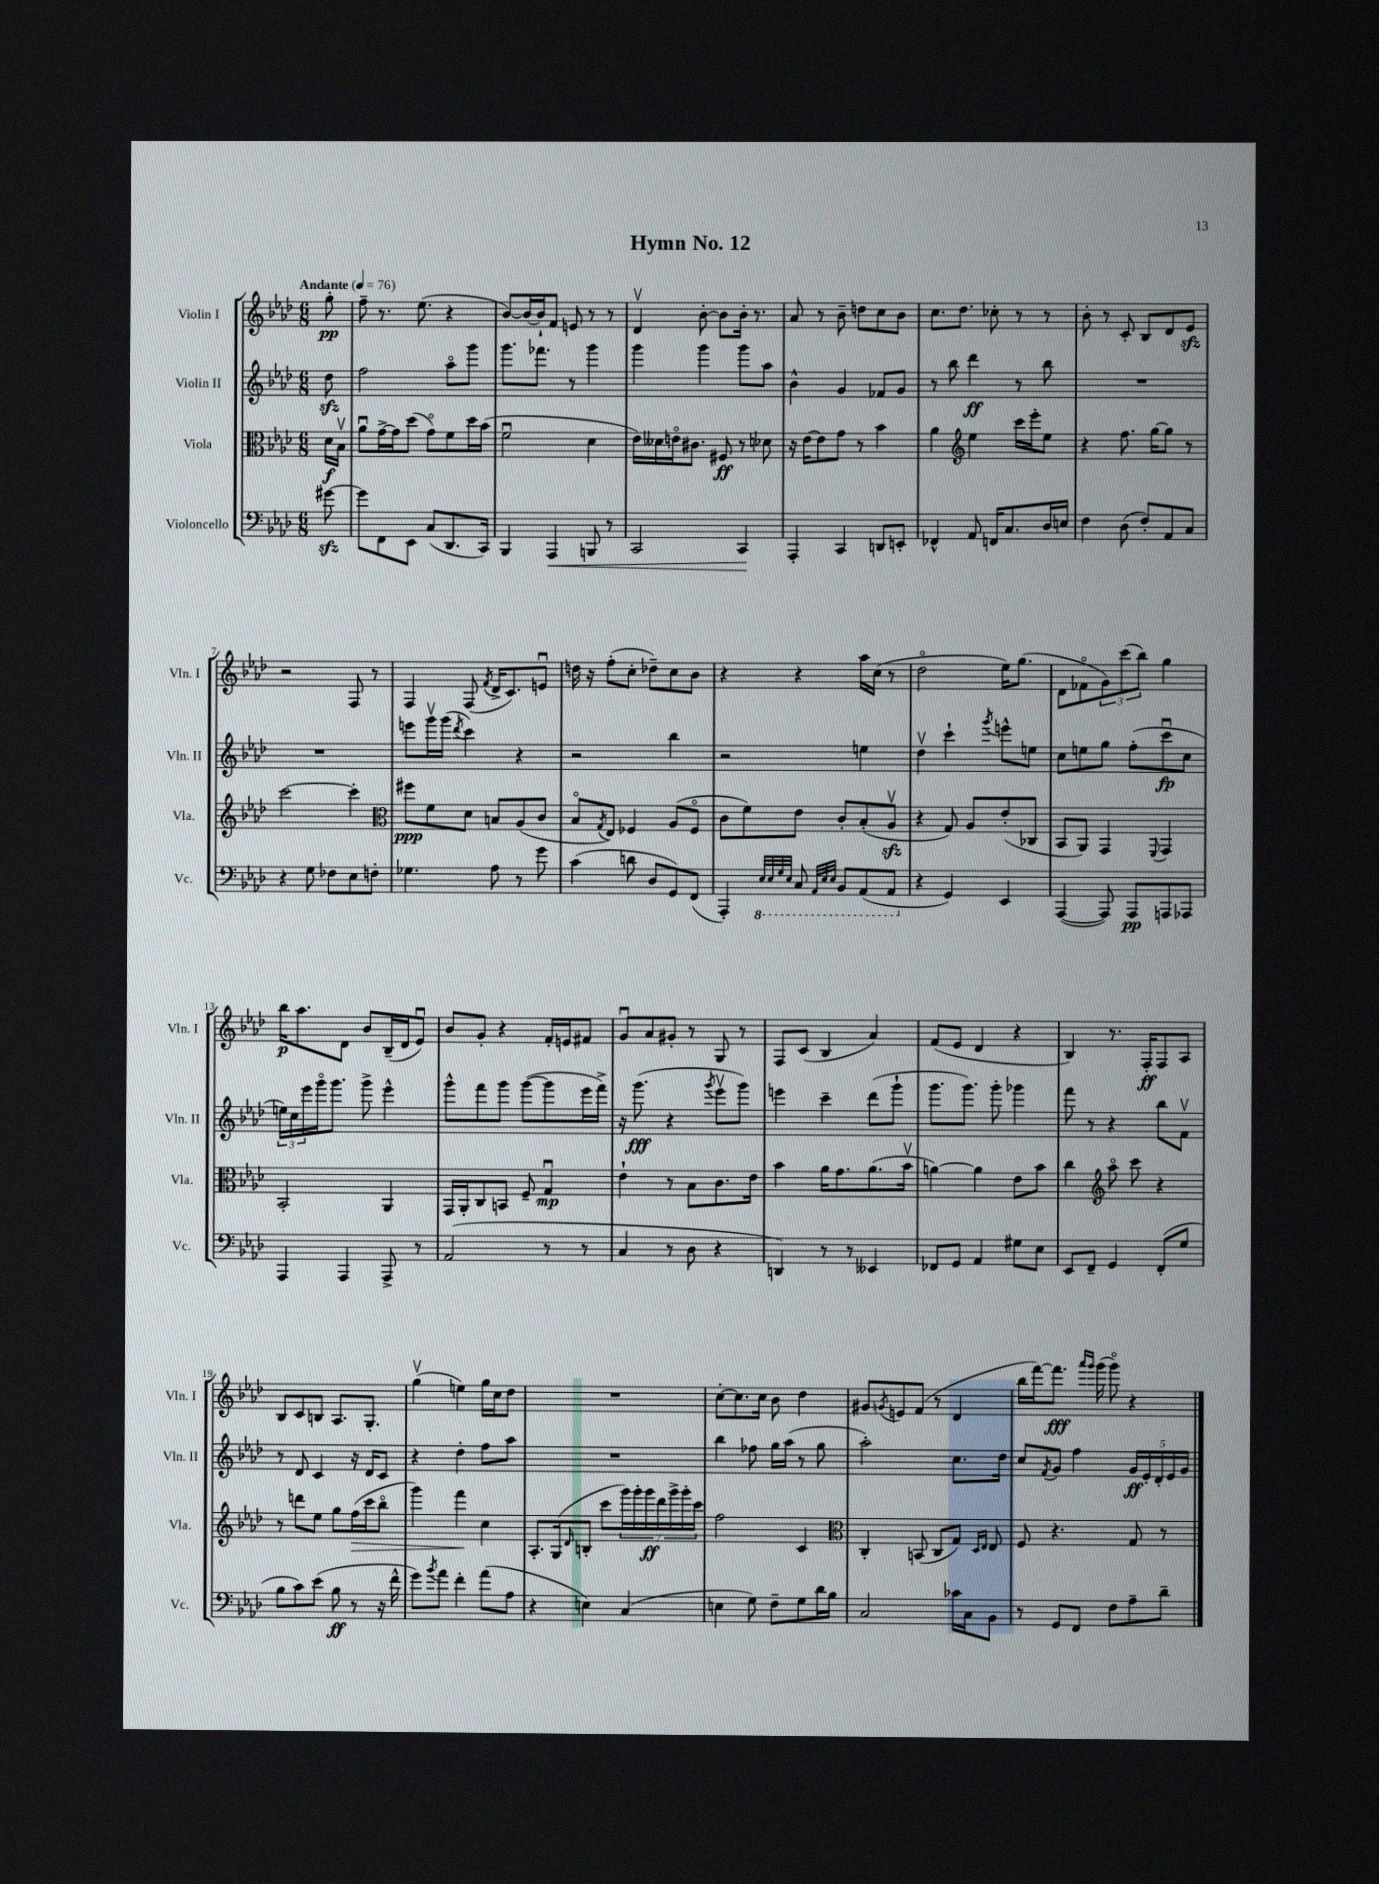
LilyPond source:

\header { title = "Hymn No. 12" }
<<
\new StaffGroup <<
\new Staff = "s0" \with { instrumentName = "Violin I" shortInstrumentName = "Vln. I" } {
    \clef treble \key aes \major \numericTimeSignature \time 6/8 \partial 8 \tempo "Andante" 4 = 76
    g''8-.\pp |
    f''8-- r8. ees''8.( r4 |
    bes'8~) bes'16~ bes'16-! f'8 e'8 r8 r8 |
    des'4\upbow bes'8~-. bes'8 bes'16-. r8. |
    aes'8 r8 bes'8-- d''8 c''8 bes'8 |
    c''8. des''8. ces''8-. r8 r8 |
    bes'8-. r8 c'8-. bes8 des'8 ees'8\sfz |
    r2 f8 r8 |
    f4 f8( \acciaccatura { f'8 } des'16-> c'8.) e'8\downbow |
    d''16 r16 f''8-.( c''8-. des''8--) c''8 bes'8 |
    r4 r4 aes''16 c''16( r8 |
    des''2\flageolet ees''16) g''8.( |
    des'8 fes'8\flageolet \tuplet 3/2 { g'8) c'''8( bes''8) } g''4 |
    bes''16\p aes''8. des'8 bes'8 bes16--( des'16 ees'8\downbow) |
    bes'8 g'8-. r4 f'16-. e'16 fis'8 |
    g'8\downbow aes'8 gis'8-. r8 g8 r8 |
    f8 c'8( bes4 aes'4) |
    f'8( ees'8 des'4 r4 |
    bes4) r8. f16-.\ff f8 aes8 |
    bes8 c'8 b8 aes8. g8.-. |
    g''4\upbow( e''4) g''16 c''16 des''8 |
    R2. |
    c''8~-. c''8. c''16 bes'8 des''4 |
    gis'8 \acciaccatura { g'8 } e'8 f'8( r8 des'4 |
    bes''16 f'''16~) f'''8.\fff \grace { aes'''16 g'''16 } g'''16( g'''8\flageolet) r4 \bar "|." |
}
\new Staff = "s1" \with { instrumentName = "Violin II" shortInstrumentName = "Vln. II" } {
    \clef treble \key aes \major \numericTimeSignature \time 6/8 \partial 8
    des''8\sfz |
    f''2 aes''8\flageolet g'''8 |
    g'''8. fes'''8. r8 g'''4 |
    g'''4 g'''4 g'''8 aes''8 |
    bes'4-^ g'4 fes'8 g'8 |
    r8 bes''8 des'''4\ff r8 bes''8 |
    R2. |
    R2. |
    e'''8 g'''16\upbow g'''16( \acciaccatura { des'''8 } c'''4) r4 |
    r2 bes''4 |
    r2 e''4 |
    des''4\upbow c'''4-! \acciaccatura { g'''8 } e'''8-^ e''8 |
    c''8 e''8 g''8 f''8-.( c'''8\downbow\fp c''8 |
    \tuplet 3/2 { e''16) c''16 ees'''16 } g'''16\flageolet g'''8. g'''8-> ees'''4-^ |
    g'''8-^ f'''8 g'''8 g'''8~( g'''8 ees'''16 f'''16->) |
    r16 g'''8.\fff( r4 \acciaccatura { g'''8 } ees'''8\upbow g'''8) |
    e'''4 c'''4-- des'''8( g'''8-! |
    g'''8. g'''8.) g'''8-. ges'''4 |
    f'''8 r8 r4 bes''8 f'8\upbow |
    r8 des'8 c'4 r16 des'16 c'8 |
    r4 des''4-. f''8 aes''8 |
    R2. |
    bes''4 fes''8 g''16 aes''16( r8 g''8 |
    aes''2-.) c''8. des''16 |
    c''8 \acciaccatura { f'8 } g'8 f''4 \tuplet 5/4 { g'16\ff ees'16-. des'16-. ees'16 g'16 } \bar "|." |
}
\new Staff = "s2" \with { instrumentName = "Viola" shortInstrumentName = "Vla." } {
    \clef alto \key aes \major \numericTimeSignature \time 6/8 \partial 8
    des'16\f bes16\upbow |
    aes'8\downbow g'16~-> g'16 des''8( g'8\flageolet) f'8 des''16 bes'16( |
    f'2\downbow des'4 |
    ees'16) deses'16 e'16\flageolet cis'8. fis8\ff r8 des'8 |
    r16 ees'16~ ees'8 g'8 r8 bes'4 |
    aes'4 \clef treble ees''4 c'''16 ees'''16-. ees''8 |
    r4 f''8. g''16~ g''8 r8 |
    c'''2~ c'''4-. |
    \clef alto fis''8\ppp f'8 des'8 b8 aes8( c'8 |
    bes8\flageolet \acciaccatura { g8 } ees8) fes4 aes8( fes8\flageolet |
    c'8 f'8) ees'8 c'8-. bes8-.( aes8\upbow\sfz |
    r4 g8) aes8 ees'8-.( ces8 |
    bes,8 aes,8) g,4 \appoggiatura { f,8 } g,4 |
    bes,2-. aes,4 |
    g,16 aes,16-. c8 b,8 f8-- g4\downbow\mp |
    ees'4-! r8 bes8 c'8. ees'16 |
    bes'4 aes'16 g'8. aes'8.( bes'16\upbow |
    a'4~) a'4 ees'8 bes'8 |
    c''4 \clef treble aes''8\flageolet c'''8 r4 |
    r8 d'''8 ees''8 g''8 f''16\>( c'''16 bes''8\flageolet |
    g'''4) f'''4\! c''4 |
    aes8.-. g16( \grace { des'16 } b8-. c'''8 \tuplet 7/4 { g'''16) g'''16-. g'''16\ff des'''16 g'''16-> g'''16-. c'''16 } |
    f''2 c'4 |
    \clef alto c4-. b,8( c8 g8) \grace { des16 ees16 } ees8 |
    f8 r4. g8 r8 \bar "|." |
}
\new Staff = "s3" \with { instrumentName = "Violoncello" shortInstrumentName = "Vc." } {
    \clef bass \key aes \major \numericTimeSignature \time 6/8 \partial 8
    gis'8~\sfz |
    gis'8 f,8 ees,8 c8( des,8. c,16) |
    bes,,4 aes,,4\< b,,8 r8 |
    c,2 c,4\! |
    aes,,4-. c,4 d,8 e,8-. |
    fes,4-^ aes,8 f,16 c8. des16 e16 |
    f4 des8( f8-.) aes,8 c8 |
    r4 g8 fes8 ees8 f8-. |
    ges4. aes8 r8 g'8 |
    c'4( d'8 des8 g,8) f,8( |
    aes,,4-.) \ottava #-1 \grace { ees,32 ees,32 g,32 ees,32 } c,8 \grace { aes,,32 ees,32 ees,32 } bes,,8 aes,,8( aes,,8 \ottava #0 |
    r4 g,4) ees,4 |
    aes,,4~( aes,,8) aes,,8\pp a,,8 aes,,8 |
    aes,,4 aes,,4 aes,,8-> r8 |
    aes,2( r8 r8 |
    c4 r8 des8 r4 |
    d,4) r8 r8 eeses,4 |
    fes,8 g,8 aes,4 gis8 ees8 |
    ees,8 f,8-- g,4 f,8-.( g8 |
    bes8 c'8) ees'8( bes8\ff r8 r16 f'16-^ |
    g'8) \acciaccatura { bes'8 } aes'8 f'4-. aes'8( aes8 |
    r4 e4) c4( |
    e4 g8) f8-- g8 des'16 bes16 |
    c2 ces'16 c16 bes,8 |
    r8 g,8 f,8 f8 aes8-- des'8-- \bar "|." |
}
>>
>>
